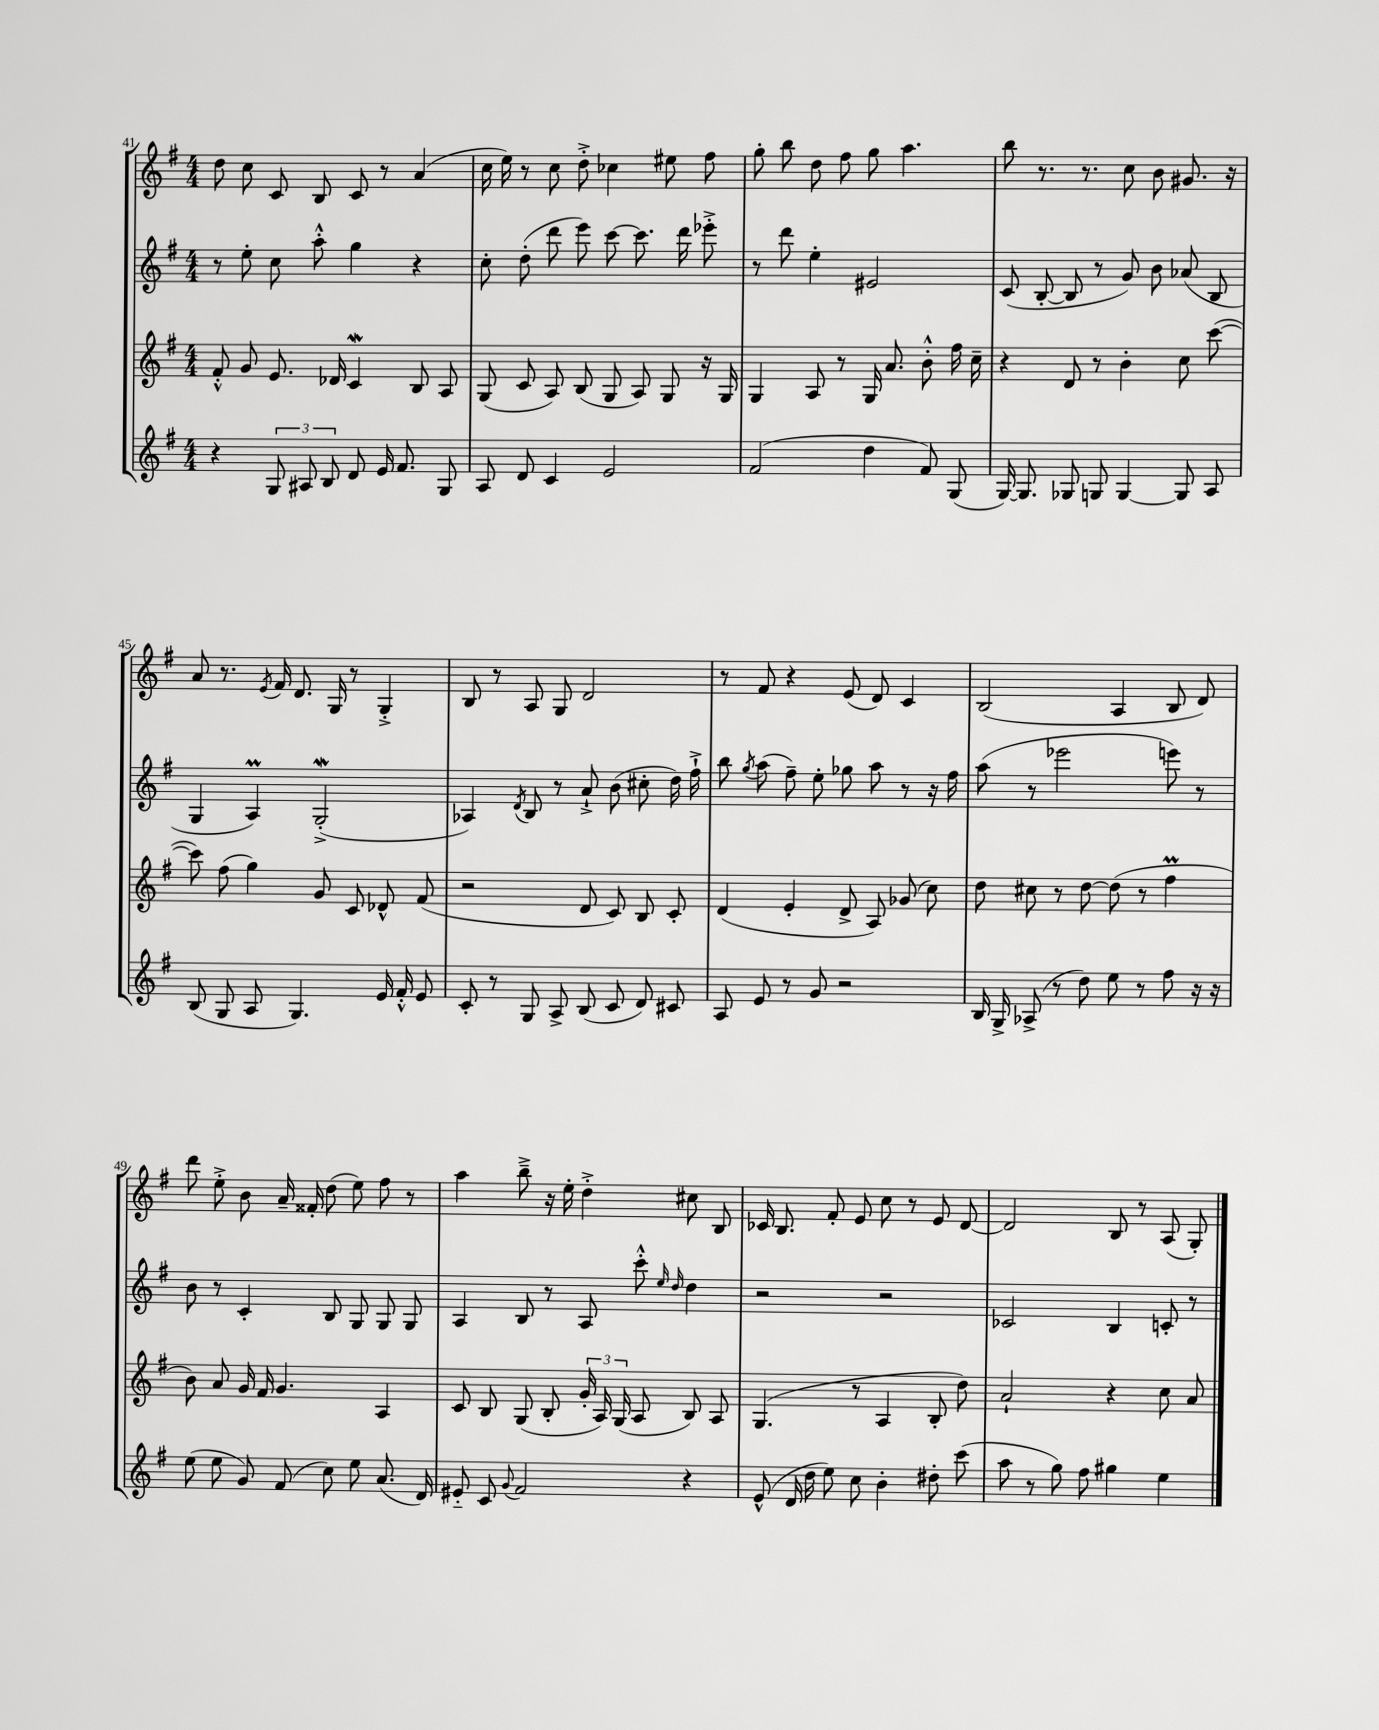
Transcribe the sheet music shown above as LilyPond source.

<<
\new StaffGroup <<
\new Staff = "s0" {
    \clef treble \key g \major \numericTimeSignature \time 4/4
    \autoBeamOff d''8 c''8 c'8 b8 c'8 r8 a'4( |
    c''16 e''16) r8 c''8 d''8-.-> ces''4 eis''8 fis''8 |
    g''8-. b''8 d''8 fis''8 g''8 a''4. |
    b''8 r8. r8. c''8 b'8 gis'8. r16 |
    a'8 r8. \acciaccatura { e'8 } fis'16 d'8. g16 r8 g4-.-> |
    b8 r8 a8 g8 d'2 |
    r8 fis'8 r4 e'8( d'8) c'4 |
    b2( a4 b8 d'8) |
    d'''8 e''8-.-> b'8 a'16-- fisis'16-. d''8( e''8) fis''8 r8 |
    a''4 b''8---> r16 e''16-. d''4-.-> cis''8 b8 |
    ces'16 b8. fis'8-. e'8 c''8 r8 e'8 d'8~ |
    d'2 b8 r8 a8( g8-.) \bar "|." |
}
\new Staff = "s1" {
    \clef treble \key g \major \numericTimeSignature \time 4/4
    \autoBeamOff r8 e''8-. c''8 a''8-.-^ g''4 r4 |
    c''8-. d''8-.( d'''8 e'''8) c'''8~ c'''8. d'''16 ees'''8-.-> |
    r8 d'''8 e''4-. eis'2 |
    c'8( b8~-. b8 r8 g'8) b'8 aes'8( b8 |
    g4 a4\prall) g2-.->\mordent( |
    aes4) \acciaccatura { d'8 } b8 r8 a'8-!-> b'8( cis''8-. d''16) fis''16-!-> |
    b''8 \acciaccatura { g''8 } a''8( fis''8--) e''8-. ges''8 a''8 r8 r16 fis''16 |
    a''8( r8 ees'''2 e'''8) r8 |
    b'8 r8 c'4-. b8 g8 g8 g8 |
    a4 b8 r8 a8 c'''8-.-^ \grace { e''16 d''16 } d''4 |
    r2 r2 |
    ces'2 b4 c'8-. r8 \bar "|." |
}
\new Staff = "s2" {
    \clef treble \key g \major \numericTimeSignature \time 4/4
    \autoBeamOff fis'8-.-^ g'8 e'8. des'16 c'4\mordent b8 a8 |
    g8( c'8 a8) b8( g8 a8) g8 r16 g16 |
    g4 a8 r8 g16 a'8. b'8-.-^ fis''16 c''16-- |
    r4 d'8 r8 b'4-. c''8 c'''8~( |
    c'''8) fis''8( g''4) g'8 c'8 des'8-^ fis'8( |
    r2 d'8 c'8) b8 c'8-. |
    d'4( e'4-. d'8-> a8) ges'8( c''8) |
    d''8 cis''8 r8 d''8~ d''8( r8 fis''4\prall |
    b'8) a'8 g'16 fis'16 g'4. a4 |
    c'8 b8 g8( b8-. \tuplet 3/2 { g'16-. a16) g16( } a8 b8) a8 |
    g4.( r8 a4 b8-. d''8) |
    a'2-! r4 c''8 a'8 \bar "|." |
}
\new Staff = "s3" {
    \clef treble \key g \major \numericTimeSignature \time 4/4
    \autoBeamOff r4 \tuplet 3/2 { g8 ais8 b8 } d'8 e'16 fis'8. g8 |
    a8 d'8 c'4 e'2 |
    fis'2( d''4 fis'8) g8( |
    g16~) g8. ges8 g8 g4~ g8 a8 |
    b8( g8 a8 g4.) e'16 fis'16-.-^ e'8 |
    c'8-. r8 g8 a8-> b8( c'8 d'8) cis'8 |
    a8 e'8 r8 g'8 r2 |
    b16 g16-> aes8->( r8 d''8) e''8 r8 fis''8 r16 r16 |
    e''8( e''8 g'8) fis'8( c''8) e''8 a'8.( d'16) |
    eis'8-_ c'8 \appoggiatura { g'8 } fis'2 r4 |
    e'8-^( d'16 d''16 e''8) c''8 b'4-. dis''8-. c'''8( |
    a''8 r8 g''8) fis''8 gis''4 e''4 \bar "|." |
}
>>
>>
\layout { \context { \Score currentBarNumber = #41 } }
